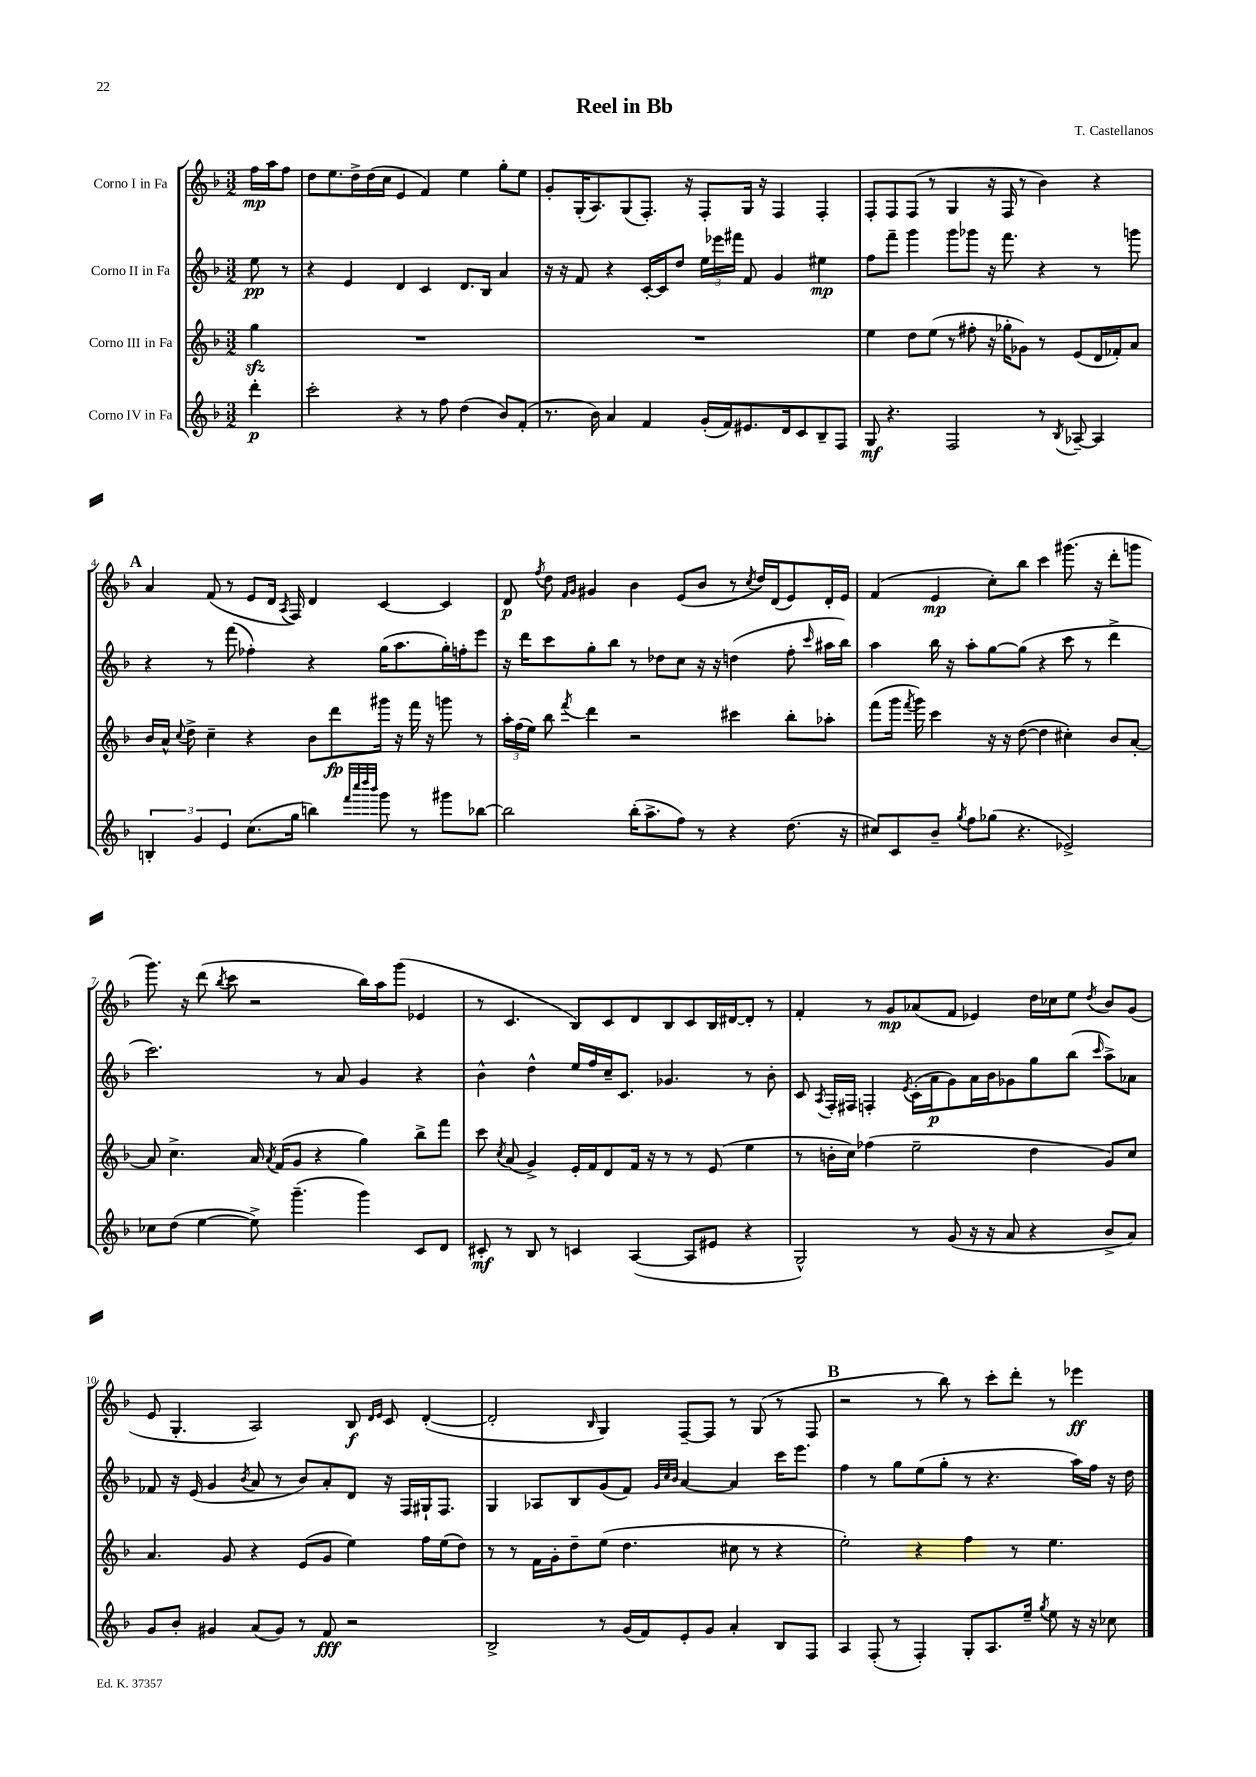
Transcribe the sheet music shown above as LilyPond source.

\header { title = "Reel in Bb" composer = "T. Castellanos" }
<<
\new StaffGroup <<
\new Staff = "s0" \with { instrumentName = "Corno I in Fa" } {
    \clef treble \key f \major \numericTimeSignature \time 3/2 \partial 4
    \autoBeamOff f''16[\mp a''16 f''8] |
    d''8[ e''8. d''16-> d''16( c''16] e'4 f'4) e''4 g''8[-. e''8] |
    g'8[-. g16-.( a8.) g8( f8.]-.) r16 f8[-. g16] r16 f4 f4-. |
    f8[-. f8 f8]( r8 g4 r16 f16 r8 bes'4) r4 |
    \mark \markup { \bold "A" } a'4 f'8( r8 e'8[ d'16] \acciaccatura { a8 } f16) d'4 c'4~ c'4 |
    d'8\p \acciaccatura { f''8 } d''8 \grace { f'16[ g'16] } gis'4 bes'4 e'8[( bes'8] r8 \acciaccatura { c''8 } d''16[) d'16( e'8) d'16-. e'16] |
    f'4( e'4\mp c''8[-.) bes''8] c'''4 gis'''8.( r16 d'''8[-. g'''8] |
    g'''8.) r16 d'''8( \acciaccatura { bes''8 } c'''8 r2 bes''16[) a''16 g'''8]( ees'4 |
    r8 c'4. bes8[) c'8 d'8 bes8 c'8 bes16 dis'16~ dis'8]-. r8 |
    f'4-. r8 g'8[\mp aes'8( f'8] ees'4) d''16[ ces''16 e''8] \acciaccatura { d''8 } bes'8[ g'8]( |
    e'8 g4.-. a2) bes8\f \grace { d'16[ e'16] } c'8 d'4~-.( |
    d'2-. \grace { bes16 } g4) f8[~-- f8] r8 g8( r8 f8 |
    \mark \markup { \bold "B" } r2 r8 bes''8) r8 c'''8[-. d'''8]-. r8 ees'''4\ff \bar "|." |
}
\new Staff = "s1" \with { instrumentName = "Corno II in Fa" } {
    \clef treble \key f \major \numericTimeSignature \time 3/2 \partial 4
    \autoBeamOff e''8\pp r8 |
    r4 e'4 d'4 c'4 d'8.[ bes16] a'4 |
    r16 r16 f'8 r4 c'16[~-. c'16 d''8] \tuplet 3/2 { e''16[ ees'''16 fis'''16] } f'8 g'4 eis''4\mp |
    f''8[ f'''8]-- g'''4 g'''8[ ges'''8] r16 f'''8. r4 r8 g'''8 |
    \mark \markup { \bold "A" } r4 r8 f'''8( fes''4-.) r4 g''16[( a''8. g''16-.) f''16-. e'''8] |
    r16 d'''16[ c'''8 g''8-. bes''8] r8 des''8[ c''8] r16 r16 d''4( f''8-. \grace { c'''16 } ais''16[ bes''16]) |
    a''4 bes''16 r16 a''8[-. g''8~ g''8]( r4 c'''8 r8 d'''4-> |
    c'''2.) r8 a'8 g'4 r4 |
    bes'4-^ d''4-^ e''16[ f''16 c''16-- c'8.] ges'4. r8 bes'8-. |
    c'8 \acciaccatura { a8 } f16[-. fis16] f4-. \acciaccatura { e'8 } c'16[-.( a'16\p g'8) a'16 bes'16 ges'8 g''8 bes''8]( \grace { c'''16 } a''8[->) aes'8] |
    fes'8 r16 e'16( g'4 \acciaccatura { bes'8 } a'8 r8 bes'8[) a'8-. d'8] r16 f16[ gis16-! f8.] |
    g4 aes8[ bes8 g'8( f'8]) \grace { g'32[ c''32 bes'32] } a'4~ a'4 c'''16[ e'''8.] |
    \mark \markup { \bold "B" } f''4 r8 g''8[ e''8( g''8]-. r8 r4. a''16[) f''16] r16 d''16 \bar "|." |
}
\new Staff = "s2" \with { instrumentName = "Corno III in Fa" } {
    \clef treble \key f \major \numericTimeSignature \time 3/2 \partial 4
    \autoBeamOff g''4\sfz |
    R1. |
    R1. |
    e''4 d''8[ e''8]( r8 fis''8-. r16 ges''16[-. ges'8]) r8 e'8[( d'16 fes'16-.) a'8] |
    \mark \markup { \bold "A" } bes'16[ a'16]-^ \appoggiatura { c''8 } d''8-> c''4-- r4 bes'8[ d'''8\fp gis'''16] r16 f'''16 r16 g'''8 r8 |
    \tuplet 3/2 { a''16[-. f''16( e''16]) } bes''8 \acciaccatura { f'''8 } d'''4 r2 cis'''4 bes''8[-. aes''8]-. |
    f'''8[( g'''16] \acciaccatura { f'''8 } g'''16) c'''4 r16 r16 d''8~( d''4 cis''4-.) bes'8[ a'8]~-. |
    a'8 c''4.-> a'16 \acciaccatura { a'8 } f'16[( g'8] r4 g''4) bes''8[-> f'''8] |
    c'''8 \acciaccatura { c''8 } a'8( g'4->) e'16[-. f'16 d'8 f'16] r16 r8 r8 e'8( e''4 |
    r8 b'16[-. c''16]) fes''4( e''2-- d''4 g'8[) c''8] |
    a'4. g'8 r4 e'8[( g'8] e''4) f''16[ e''16( d''8]) |
    r8 r8 f'16[ g'16-. d''8-- e''8]( d''4. cis''8 r8 r4 |
    \mark \markup { \bold "B" } e''2-.) r4 f''4 r8 e''4. \bar "|." |
}
\new Staff = "s3" \with { instrumentName = "Corno IV in Fa" } {
    \clef treble \key f \major \numericTimeSignature \time 3/2 \partial 4
    \autoBeamOff d'''4-.\p |
    c'''2-. r4 r8 f''8 d''4( bes'8[) f'8]-.( |
    r8. bes'16) a'4 f'4 g'16[-.( f'16) eis'8. d'16 c'8 bes8-- f8] |
    g8\mf r4. f2 r8 \acciaccatura { bes8 } aes8~-- aes4 |
    \mark \markup { \bold "A" } \tuplet 3/2 { b4-. g'4 e'4 } c''8.[( g''16] b''4) \grace { f'''32[ c''''32 d''''32 bes'''32] } g'''8 r8 gis'''8[ bes''8]~ |
    bes''2 bes''16[-.( a''8.-> f''8]) r8 r4 d''8.( r16 |
    cis''8[) c'8 bes'8]-- \acciaccatura { g''8 } f''8[ ges''8]( r4. ees'2->) |
    ces''8[ d''8]( e''4~ e''8->) g'''4.--( g'''4) c'8[ d'8] |
    cis'8-.\mf r8 bes8 r8 c'4 a4~( a8[ eis'8] r4 |
    g2-^) r8 g'8( r16 r16 a'8 r4 bes'8[-> a'8]) |
    g'8[ bes'8]-. gis'4 a'8[( gis'8]) r8 f'8\fff r2 |
    bes2-> r8 g'16[( f'16) e'8-. g'8] a'4-. bes8[ f8] |
    \mark \markup { \bold "B" } a4 f8-.( r8 f4-.) g8[-. a8. e''16]-- \acciaccatura { g''8 } e''8 r16 r16 ces''8 \bar "|." |
}
>>
>>
